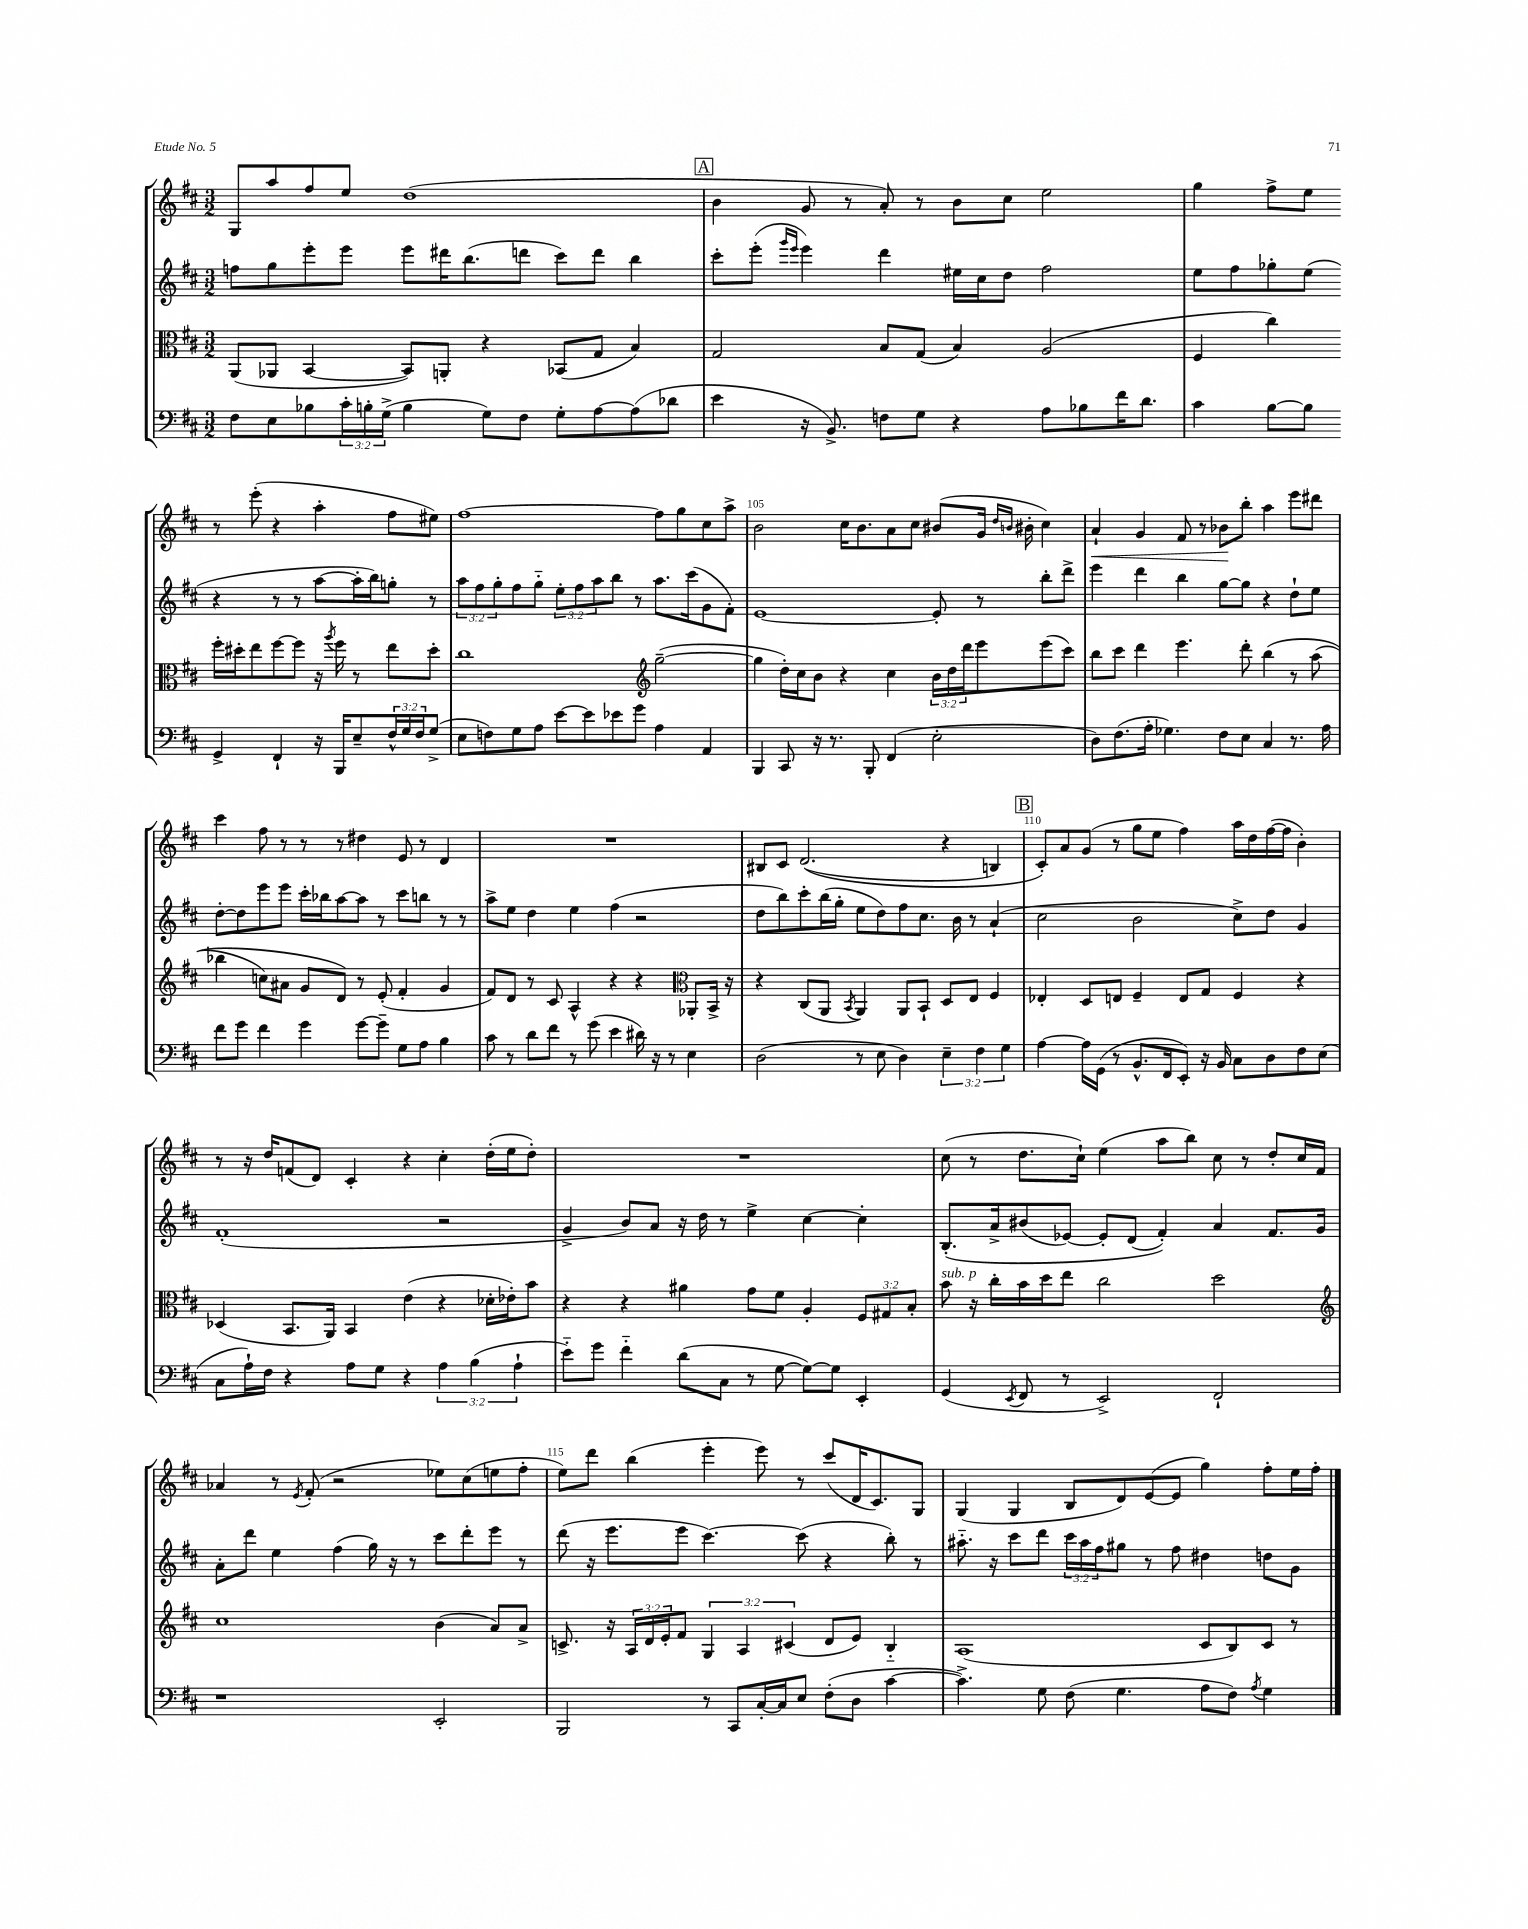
<<
\new StaffGroup <<
\new Staff = "s0" {
    \clef treble \key d \major \numericTimeSignature \time 3/2
    g8 a''8 fis''8 e''8 d''1( |
    \mark \markup { \box "A" } b'4 g'8 r8 a'8-.) r8 b'8 cis''8 e''2 |
    g''4 fis''8-> e''8 r8 e'''8-.( r4 a''4-. fis''8 eis''8) |
    fis''1~ fis''8 g''8 cis''8 a''8-> |
    b'2 cis''16 b'8. a'8 cis''8 bis'8( g'16 \grace { d''16 b'16 } bis'16-. cis''4) |
    a'4-!\< g'4 fis'8 r8 bes'8\! b''8-. a''4 e'''8 dis'''8 |
    cis'''4 fis''8 r8 r8 r8 dis''4 e'8 r8 d'4 |
    R1. |
    bis8 cis'8 d'2.(\( r4 b4) |
    \mark \markup { \box "B" } cis'8-.\) a'8 g'8( r8 g''8 e''8 fis''4) a''16 d''16 fis''16~( fis''16 b'4-.) |
    r8 r16 d''16 f'8( d'8) cis'4-. r4 cis''4-. d''16-.( e''16 d''8-.) |
    R1. |
    cis''8( r8 d''8. cis''16-!) e''4( a''8 b''8) cis''8 r8 d''8-. cis''16 fis'16 |
    aes'4 r8 \acciaccatura { e'8 } fis'8-.( r2 ees''8) cis''8( e''8 fis''8-. |
    e''8) d'''8 b''4( e'''4-. e'''8) r8 cis'''8( d'16 cis'8.) g8 |
    g4( g4 b8 d'8) e'8~( e'8 g''4) fis''8-. e''16 fis''16-. \bar "|." |
}
\new Staff = "s1" {
    \clef treble \key d \major \numericTimeSignature \time 3/2 \override Staff.TupletNumber.text = #tuplet-number::calc-fraction-text
    f''8 g''8 e'''8-. e'''8 e'''8 dis'''16 b''8.( d'''8 cis'''8) d'''8 b''4 |
    \mark \markup { \box "A" } cis'''8-. e'''8-.( \grace { g'''16 e'''16 } e'''4) d'''4 eis''16 cis''16 d''8 fis''2 |
    e''8 fis''8 ges''8-. e''8( r4 r8 r8 a''8~ a''16-. b''16) g''8-. r8 |
    \tuplet 3/2 { a''8 fis''8 g''8-. } fis''8 g''8-_ \tuplet 3/2 { e''8-. fis''8 a''8 } b''8 r8 a''8. cis'''16( g'8 fis'8-.) |
    e'1~ e'8-. r8 b''8-. d'''8-> |
    e'''4 d'''4 b''4 g''8~ g''8 r4 d''8-! e''8 |
    d''8~-. d''8 e'''8 e'''8 cis'''16-. bes''16 a''8~ a''8 r8 cis'''8 b''8 r8 r8 |
    a''8-> e''8 d''4 e''4 fis''4( r2 |
    d''8 b''8) cis'''8-. b''16( g''16-. e''8 d''8) fis''8 cis''8. b'16 r8 a'4-!( |
    \mark \markup { \box "B" } cis''2 b'2 cis''8->) d''8 g'4 |
    fis'1-.( r2 |
    g'4-> b'8) a'8 r16 d''16 r8 e''4-> cis''4~ cis''4-. |
    b8.-.\( a'16-> bis'8( ees'8~) ees'8-. d'8( fis'4-.)\) a'4 fis'8. g'16 |
    a'8-. d'''8 e''4 fis''4( g''16) r16 r8 cis'''8 d'''8-. e'''8 r8 |
    d'''8( r16 e'''8. e'''8 cis'''4.~) cis'''8( r4 b''8-.) r8 |
    ais''8.-_ r16 cis'''8 d'''8 \tuplet 3/2 { cis'''16 ais''16 fis''16 } gis''8 r8 fis''8 dis''4 d''8 g'8 \bar "|." |
}
\new Staff = "s2" {
    \clef alto \key d \major \numericTimeSignature \time 3/2 \override Staff.TupletNumber.text = #tuplet-number::calc-fraction-text
    a,8( aes,8 b,4~ b,8) a,8-. r4 bes,8( g8 b4) |
    \mark \markup { \box "A" } g2 b8 g8( b4) a2( |
    fis4 cis''4) fis''16-. dis''16-. e''8 fis''8~ fis''8 r16 \acciaccatura { a''8 } fis''16 r8 e''8 dis''8-. |
    cis''1 \clef treble g''2~--( |
    g''4 d''16-.) cis''16 b'8 r4 cis''4 \tuplet 3/2 { b'16 d''16 d'''16 } e'''8 e'''8( cis'''8) |
    b''8 cis'''8 d'''4 e'''4. d'''8-. b''4\( r8 a''8( |
    bes''4 c''8) ais'8 g'8 d'8\) r8 e'8-.( fis'4-. g'4 |
    fis'8) d'8 r8 cis'8 a4-^ r4 r4 \clef alto aes,8-. b,16-> r16 |
    r4 cis8( a,8 \acciaccatura { b,8 } a,4) a,8 b,8-! d8 e8 fis4 |
    \mark \markup { \box "B" } ees4-. d8 e8 fis4-- e8 g8 fis4 r4 |
    des4( b,8. a,16) b,4 e'4( r4 des'16-. ees'16-.) b'8 |
    r4 r4 ais'4 g'8 fis'8 a4-. \tuplet 3/2 { fis8 gis8 b8-. } |
    b'8^\markup { \italic "sub. p" } r16 cis''16-. b'16 d''16 e''8 cis''2 d''2 |
    \clef treble cis''1 b'4( a'8) a'8-> |
    c'8.-> r16 \tuplet 3/2 { a16 d'16 e'16-. } fis'8 \tuplet 3/2 { g4 a4 cis'4( } d'8 e'8) b4-_ |
    a1( cis'8 b8) cis'8 r8 \bar "|." |
}
\new Staff = "s3" {
    \clef bass \key d \major \numericTimeSignature \time 3/2 \override Staff.TupletNumber.text = #tuplet-number::calc-fraction-text
    fis8 e8 bes8 \tuplet 3/2 { cis'16-. b16-. g16->( } b4 g8) fis8 g8-. a8~ a8( des'8 |
    \mark \markup { \box "A" } e'4 r16 b,8.->) f8 g8 r4 a8 bes8 fis'16 d'8. |
    cis'4 b8~ b8 g,4-> fis,4-! r16 b,,16 e8-- \tuplet 3/2 { fis16-^ g16 fis16 } g8->( |
    e8 f8) g8 a8 e'8~ e'8 ees'8 g'8 a4 a,4 |
    b,,4 cis,8 r16 r8. b,,8-. fis,4( e2-. |
    d8) fis8.( a16-. ges4.) fis8 e8 cis4 r8. a16 |
    fis'8 g'8 fis'4 g'4 g'8~ g'8-- g8 a8 b4 |
    cis'8 r8 d'8 fis'8 r8 g'8( e'4 dis'16) r16 r8 e4 |
    d2( r8 e8 d4) \tuplet 3/2 { e4-- fis4 g4 } |
    \mark \markup { \box "B" } a4~ a16 g,16( r8 b,8.-^ fis,16 e,8-.) r16 b,16 cis8 d8 fis8 e8( |
    cis8 a16-!) fis16 r4 a8 g8 r4 \tuplet 3/2 { a4 b4( a4-! } |
    e'8-_) g'8 fis'4-_ d'8( cis8 r8 g8~ g8~) g8 e,4-. |
    g,4( \acciaccatura { e,8 } fis,8 r8 e,2->) fis,2-! |
    r1 e,2-. |
    b,,2 r8 cis,8 cis16~-. cis16 e8 fis8-.( d8 cis'4~ |
    cis'4.->) g8 fis8( g4. a8 fis8) \acciaccatura { a8 } g4 \bar "|." |
}
>>
>>
\layout { \context { \Score currentBarNumber = #101 \override BarNumber.break-visibility = ##(#f #t #t) barNumberVisibility = #(every-nth-bar-number-visible 5) } }
